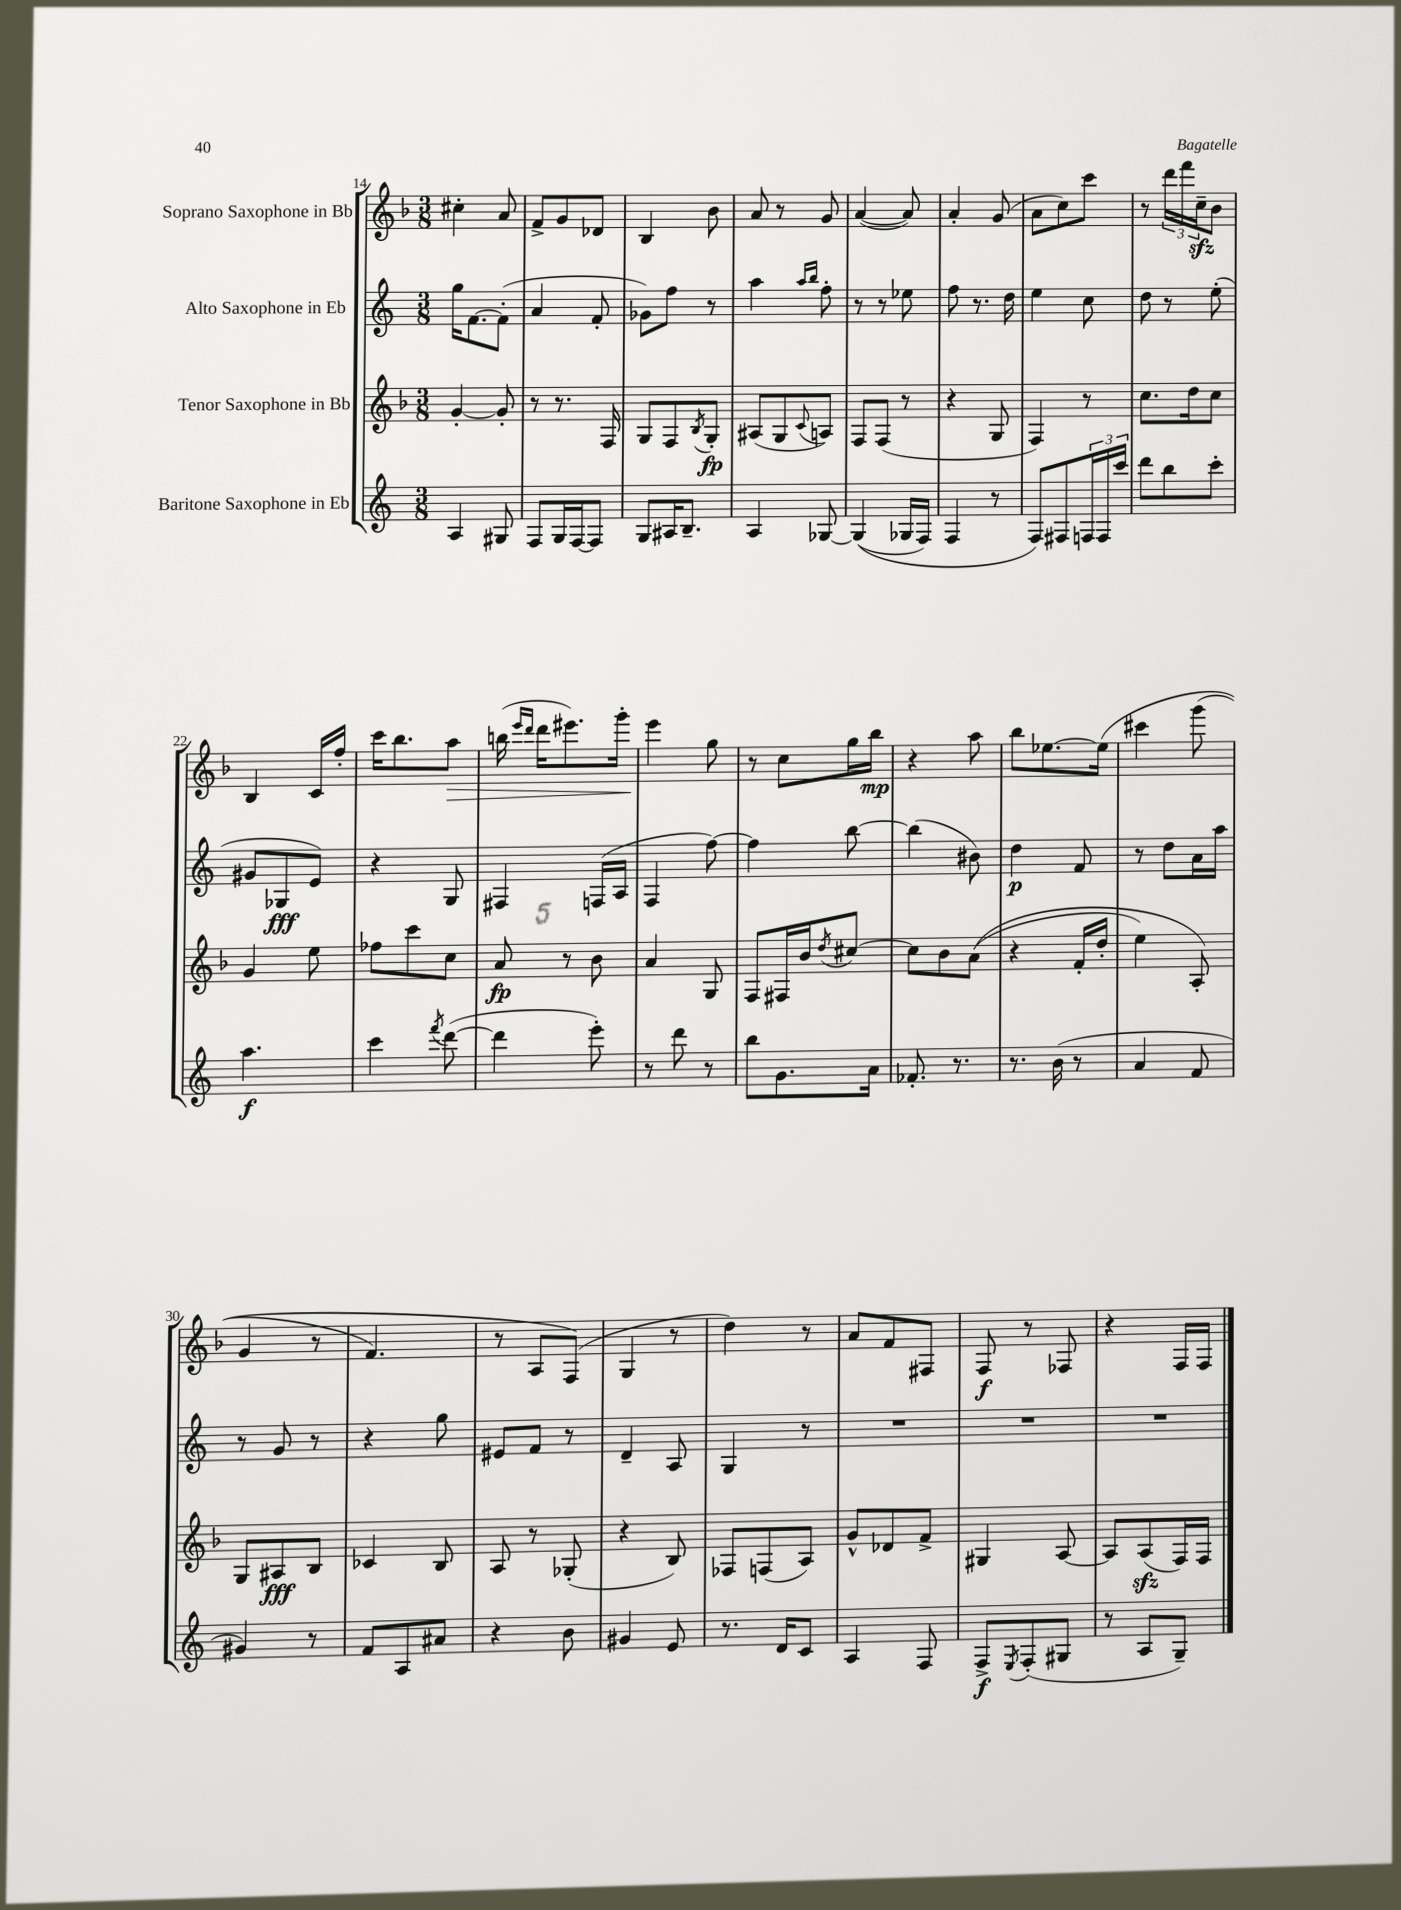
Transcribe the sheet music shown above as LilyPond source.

<<
\new StaffGroup <<
\new Staff = "s0" \with { instrumentName = "Soprano Saxophone in Bb" } {
    \clef treble \key f \major \numericTimeSignature \time 3/8
    cis''4-. a'8 |
    f'8-> g'8 des'8 |
    bes4 bes'8 |
    a'8 r8 g'8 |
    a'4~( a'8) |
    a'4-. g'8( |
    a'8 c''8) c'''8 |
    r8 \tuplet 3/2 { d'''16 f'''16 c''16--\sfz } bes'8 |
    bes4 c'16 f''16-. |
    c'''16 bes''8. a''8\> |
    b''16( \grace { e'''16 d'''16 } d'''16 eis'''8.) g'''16-. |
    e'''4\! g''8 |
    r8 c''8 g''16 bes''16\mp |
    r4 a''8 |
    bes''8 ees''8.~ ees''16\( |
    cis'''4 g'''8( |
    g'4 r8 |
    f'4.) |
    r8 a8 f8(\) |
    g4 r8 |
    d''4) r8 |
    a'8 f'8 fis8 |
    f8\f r8 fes8 |
    r4 f16 f16 \bar "|." |
}
\new Staff = "s1" \with { instrumentName = "Alto Saxophone in Eb" } {
    \clef treble \key c \major \numericTimeSignature \time 3/8
    g''16 f'8.~ f'8-.( |
    a'4 f'8-. |
    ges'8) f''8 r8 |
    a''4 \grace { a''16 b''16 } f''8-. |
    r8 r8 ees''8 |
    f''8 r8. d''16 |
    e''4 c''8 |
    d''8 r8 e''8-.( |
    gis'8 ges8\fff e'8) |
    r4 g8 |
    fis4 f16( a16 |
    f4 f''8~) |
    f''4 b''8~ |
    b''4( bis'8) |
    d''4\p f'8 |
    r8 d''8 a'16 a''16 |
    r8 g'8 r8 |
    r4 g''8 |
    eis'8 f'8 r8 |
    d'4-- a8 |
    g4 r8 |
    R4. |
    R4. |
    R4. \bar "|." |
}
\new Staff = "s2" \with { instrumentName = "Tenor Saxophone in Bb" } {
    \clef treble \key f \major \numericTimeSignature \time 3/8
    g'4~-. g'8-. |
    r8 r8. f16 |
    g8 f8 \acciaccatura { bes8 } g8-.\fp |
    ais8( g8 \appoggiatura { c'8 } a8) |
    f8 f8( r8 |
    r4 g8 |
    f4) r8 |
    c''8. d''16 c''8 |
    g'4 e''8 |
    fes''8 c'''8 c''8 |
    a'8\fp r8 bes'8 |
    a'4 g8 |
    f8 fis16 bes'16 \acciaccatura { d''8 } cis''8~ |
    cis''8 bes'8 a'8(\( |
    r4 f'16-. d''16-. |
    e''4) a8-.\) |
    g8 ais8\fff bes8 |
    ces'4 bes8 |
    a8 r8 ges8-.( |
    r4 bes8) |
    fes8 f8( a8) |
    g'8-^ des'8 f'8-> |
    gis4 a8~ |
    a8 a8\sfz( f16) f16 \bar "|." |
}
\new Staff = "s3" \with { instrumentName = "Baritone Saxophone in Eb" } {
    \clef treble \key c \major \numericTimeSignature \time 3/8
    a4 gis8 |
    f8 g16 f16~ f8 |
    g8 ais16 b8.-- |
    a4 ges8~ |
    ges4(\( ges16 f16) |
    f4 r8 |
    f8\) fis8 \tuplet 3/2 { f16 f16 c'''16 } |
    d'''8 b''8 c'''8-. |
    a''4.\f |
    c'''4 \acciaccatura { f'''8 } d'''8~( |
    d'''4 e'''8-.) |
    r8 d'''8 r8 |
    b''8 g'8. a'16 |
    fes'8.-. r8. |
    r8. b'16( r8 |
    a'4 f'8 |
    gis'4) r8 |
    f'8 a8 ais'8 |
    r4 b'8 |
    gis'4 e'8 |
    r8. d'16 c'8 |
    a4 f8 |
    f8->\f \acciaccatura { e8 } f8-.( gis8 |
    r8 a8 g8--) \bar "|." |
}
>>
>>
\layout { \context { \Score currentBarNumber = #14 } }
